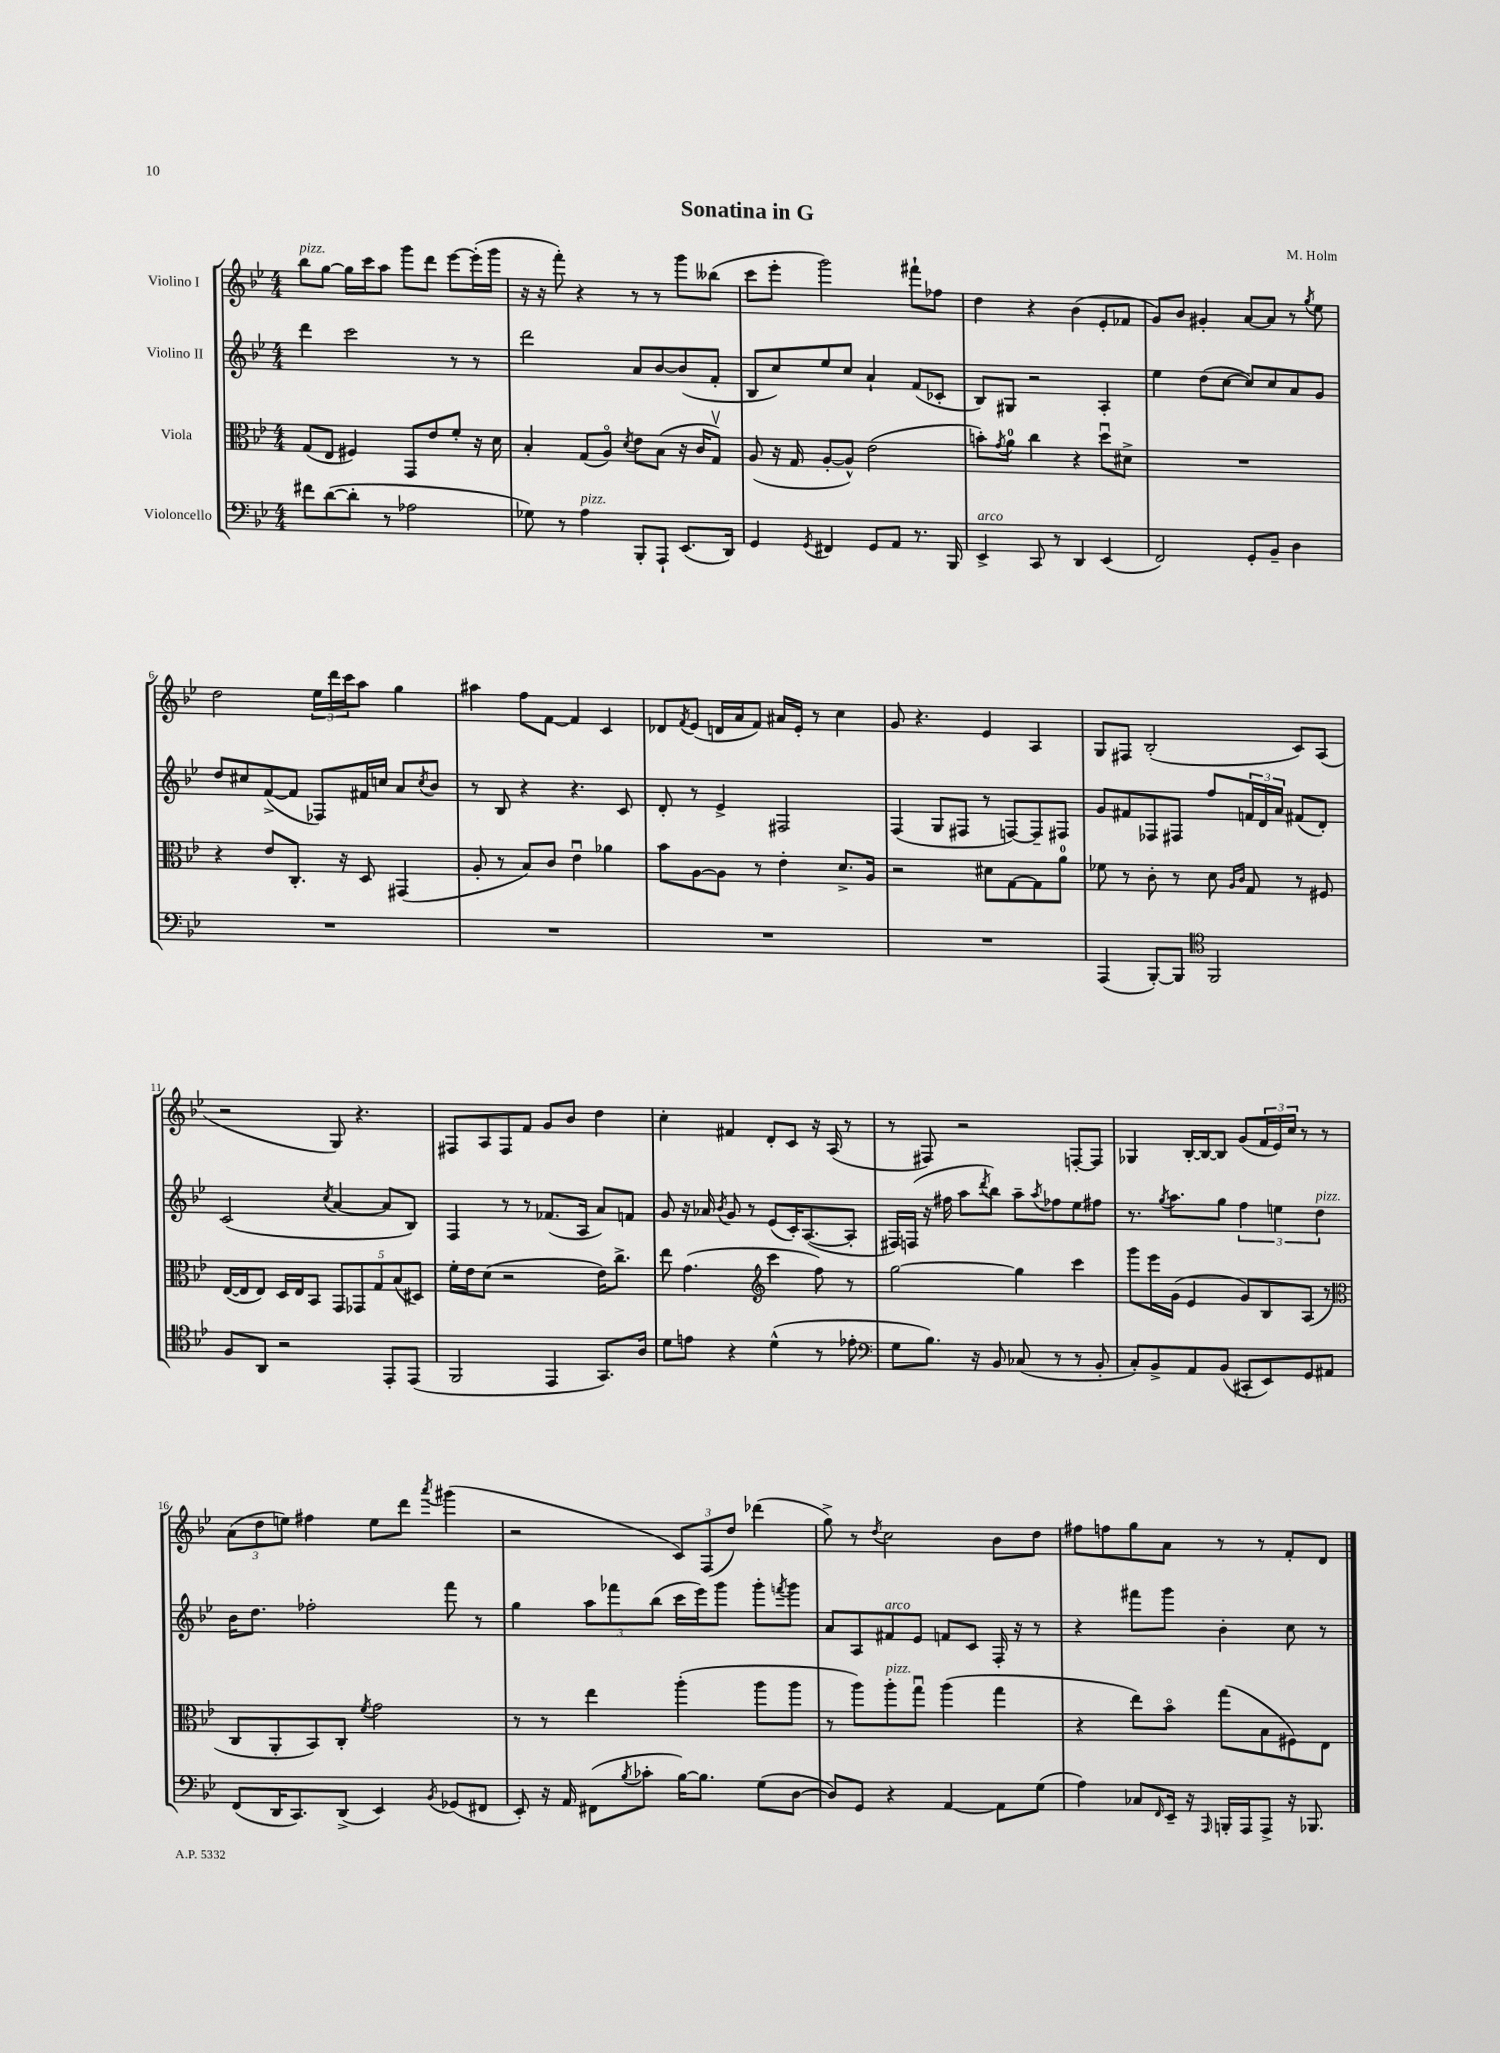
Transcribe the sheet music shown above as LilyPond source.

\header { title = "Sonatina in G" composer = "M. Holm" }
<<
\new StaffGroup <<
\new Staff = "s0" \with { instrumentName = "Violino I" } {
    \clef treble \key bes \major \numericTimeSignature \time 4/4
    bes''8^\markup { \italic "pizz." } g''8~ g''16 c'''16 a''8 g'''8 d'''8 ees'''8~ ees'''16-.( g'''16 |
    r16 r16 f'''8-.) r4 r8 r8 g'''8 beses''8( |
    c'''8 ees'''8-. g'''2) fis'''8-! fes''8 |
    d''4 r4 bes'4( ees'8-. fes'8 |
    g'8) bes'8 gis'4-. a'8~ a'8 r8 \acciaccatura { g''8 } ees''8 |
    d''2 \tuplet 3/2 { ees''16 d'''16 c'''16 } a''8 g''4 |
    ais''4 f''8 f'8~ f'4 c'4 |
    des'8 \acciaccatura { f'8 } ees'8( d'16 a'16 f'8) ais'16 ees'16-. r8 c''4 |
    g'8 r4. ees'4 a4 |
    g8 fis8 bes2-.( c'8) a8( |
    r2 g8) r4. |
    fis8 a8 fis8 f'8 g'8 bes'8 d''4 |
    c''4-. fis'4 d'8-. c'8 r16 a16( r8 |
    r8 fis8) r2 f8~-. f8 |
    ges4 bes16~-. bes16~ bes8 g'8( \tuplet 3/2 { f'16 ees'16) c''16 } r8 r8 |
    \tuplet 3/2 { a'8( d''8 e''8) } fis''4 e''8 d'''8 \acciaccatura { a'''8 } gis'''4( |
    r2 \tuplet 3/2 { c'8) f8( d''8) } des'''4( |
    g''8->) r8 \acciaccatura { d''8 } c''2 bes'8 d''8 |
    fis''8 f''8 g''8 a'8 r8 r8 f'8-. d'8 \bar "|." |
}
\new Staff = "s1" \with { instrumentName = "Violino II" } {
    \clef treble \key bes \major \numericTimeSignature \time 4/4
    d'''4 c'''2 r8 r8 |
    d'''2 a'8 bes'8~ bes'8( f'8-. |
    bes8 c''8) ees''8 c''8 a'4-! f'8( ces'8-. |
    bes8) gis8 r2 a4-. |
    ees''4 d''8( c''8~ c''8) c''8 a'8 g'8 |
    d''8 cis''8 f'8~->( f'8 fes8) fis'16 c''16 a'8 \acciaccatura { c''8 } bes'8 |
    r8 bes8 r4 r4. c'8 |
    d'8-. r8 ees'4-> fis2 |
    f4( g8 fis8 r8 f8~) f8-- fis8 |
    g'8 fis'8 fes8 fis8 f''8 \tuplet 3/2 { f'16 d'16 a'16 } fis'8( d'8-.) |
    c'2( \acciaccatura { c''8 } a'4~ a'8 bes8) |
    f4 r8 r8 fes'8.( a16 a'8) f'8 |
    g'8 r16 aes'16 \acciaccatura { bes'8 } g'8 r8 ees'8( c'16-.) a8.~( a8-. |
    fis16) f16( r16 fis''16 a''8 \acciaccatura { d'''8 } bes''8) a''8-- \acciaccatura { a''8 } fes''8 ees''8 fis''8 |
    r8. \acciaccatura { g''8 } a''8. g''8 \tuplet 3/2 { f''4 e''4 d''4^\markup { \italic "pizz." } } |
    bes'16 d''8. fes''2-. f'''8 r8 |
    g''4 \tuplet 3/2 { a''8 fes'''8 bes''8( } c'''16 ees'''16) g'''8 g'''8-. \acciaccatura { f'''8 } g'''8 |
    a'8 a8 fis'8^\markup { \italic "arco" } ees'8 f'8 c'8 f16-. r16 r8 |
    r4 fis'''8 g'''8 bes'4-. c''8 r8 \bar "|." |
}
\new Staff = "s2" \with { instrumentName = "Viola" } {
    \clef alto \key bes \major \numericTimeSignature \time 4/4
    g8( ees8 fis4) g,8 ees'8 f'8-. r16 d'16 |
    bes4-. g8( a8\flageolet) \acciaccatura { d'8 } ees'8 bes8( r16 c'16 g8\upbow) |
    a8( r16 g16 a8~-. a8-^) ees'2( |
    b'8-.) \acciaccatura { g'8 } a'8-0 c''4 r4 d''8\downbow dis'8-> |
    R1 |
    r4 ees'8 c8.-. r16 d8 gis,4( |
    a8-. r8 bes8) c'8 ees'4\downbow aes'4 |
    bes'8 a8~ a8 r8 ees'4-. d'8.-> a16 |
    r2 dis'8 g8~ g8 a'8-0 |
    fes'8 r8 c'8-. r8 d'8 \grace { a16 c'16 } g8 r8 fis8 |
    ees16~( ees16 ees8) d16 ees16 bes,8 \tuplet 5/4 { g,8 ges,8 g8 bes8( dis8) } |
    f'16-. ees'16 d'8( r2 ees'16) c''8.-> |
    ees''8 g'4.( \clef treble c'''4 f''8) r8 |
    g''2~ g''4 c'''4 |
    g'''8 ees'''16 g'16( ees'4 g'8) bes8 a8( r8 |
    \clef alto c8 a,8-. bes,8) c8-. \acciaccatura { f'8 } g'2 |
    r8 r8 ees''4 a''4-.( a''8 a''8 |
    r8 a''8) a''8-.^\markup { \italic "pizz." } g''8\downbow a''4( g''4 |
    r4 ees''8) bes'8\flageolet g''8( bes8 fis8) ees8 \bar "|." |
}
\new Staff = "s3" \with { instrumentName = "Violoncello" } {
    \clef bass \key bes \major \numericTimeSignature \time 4/4
    fis'8 d'8~( d'8-. r8 aes2 |
    ges8) r8 a4^\markup { \italic "pizz." } bes,,8-. a,,8-! ees,8.( d,16) |
    g,4 \acciaccatura { g,8 } fis,4 g,8 a,8 r8. bes,,16 |
    ees,4->^\markup { \italic "arco" } c,8 r8 d,4 ees,4( |
    f,2) g,8-. bes,8-- d4 |
    R1 |
    R1 |
    R1 |
    R1 |
    a,,4( bes,,8~-.) bes,,8 \clef tenor f,2 |
    f8 a,8 r2 ees,8-. ees,8( |
    f,2 ees,4 g,8.) a16 |
    d'8 e'8 r4 d'4-^( r8 ees'8-. |
    \clef bass g8 bes8.) r16 bes,8 ces8( r8 r8 bes,8-. |
    c8-.) bes,8-> a,8 bes,8( cis,8-. ees,8) g,8 ais,8 |
    f,8( d,16 c,8.) d,8->( ees,4) \acciaccatura { bes,8 } ges,8( fis,8 |
    ees,8-.) r16 a,16 fis,8( \acciaccatura { bes8 } ces'8-. bes16~) bes8. g8( d8~ |
    d8) g,8 r4 a,4~ a,8 g8( |
    a4) ces8 \grace { f,16 } ees,16-- r16 \grace { a,,16 } b,,16-. a,,16 a,,8-> r16 bes,,8. \bar "|." |
}
>>
>>
